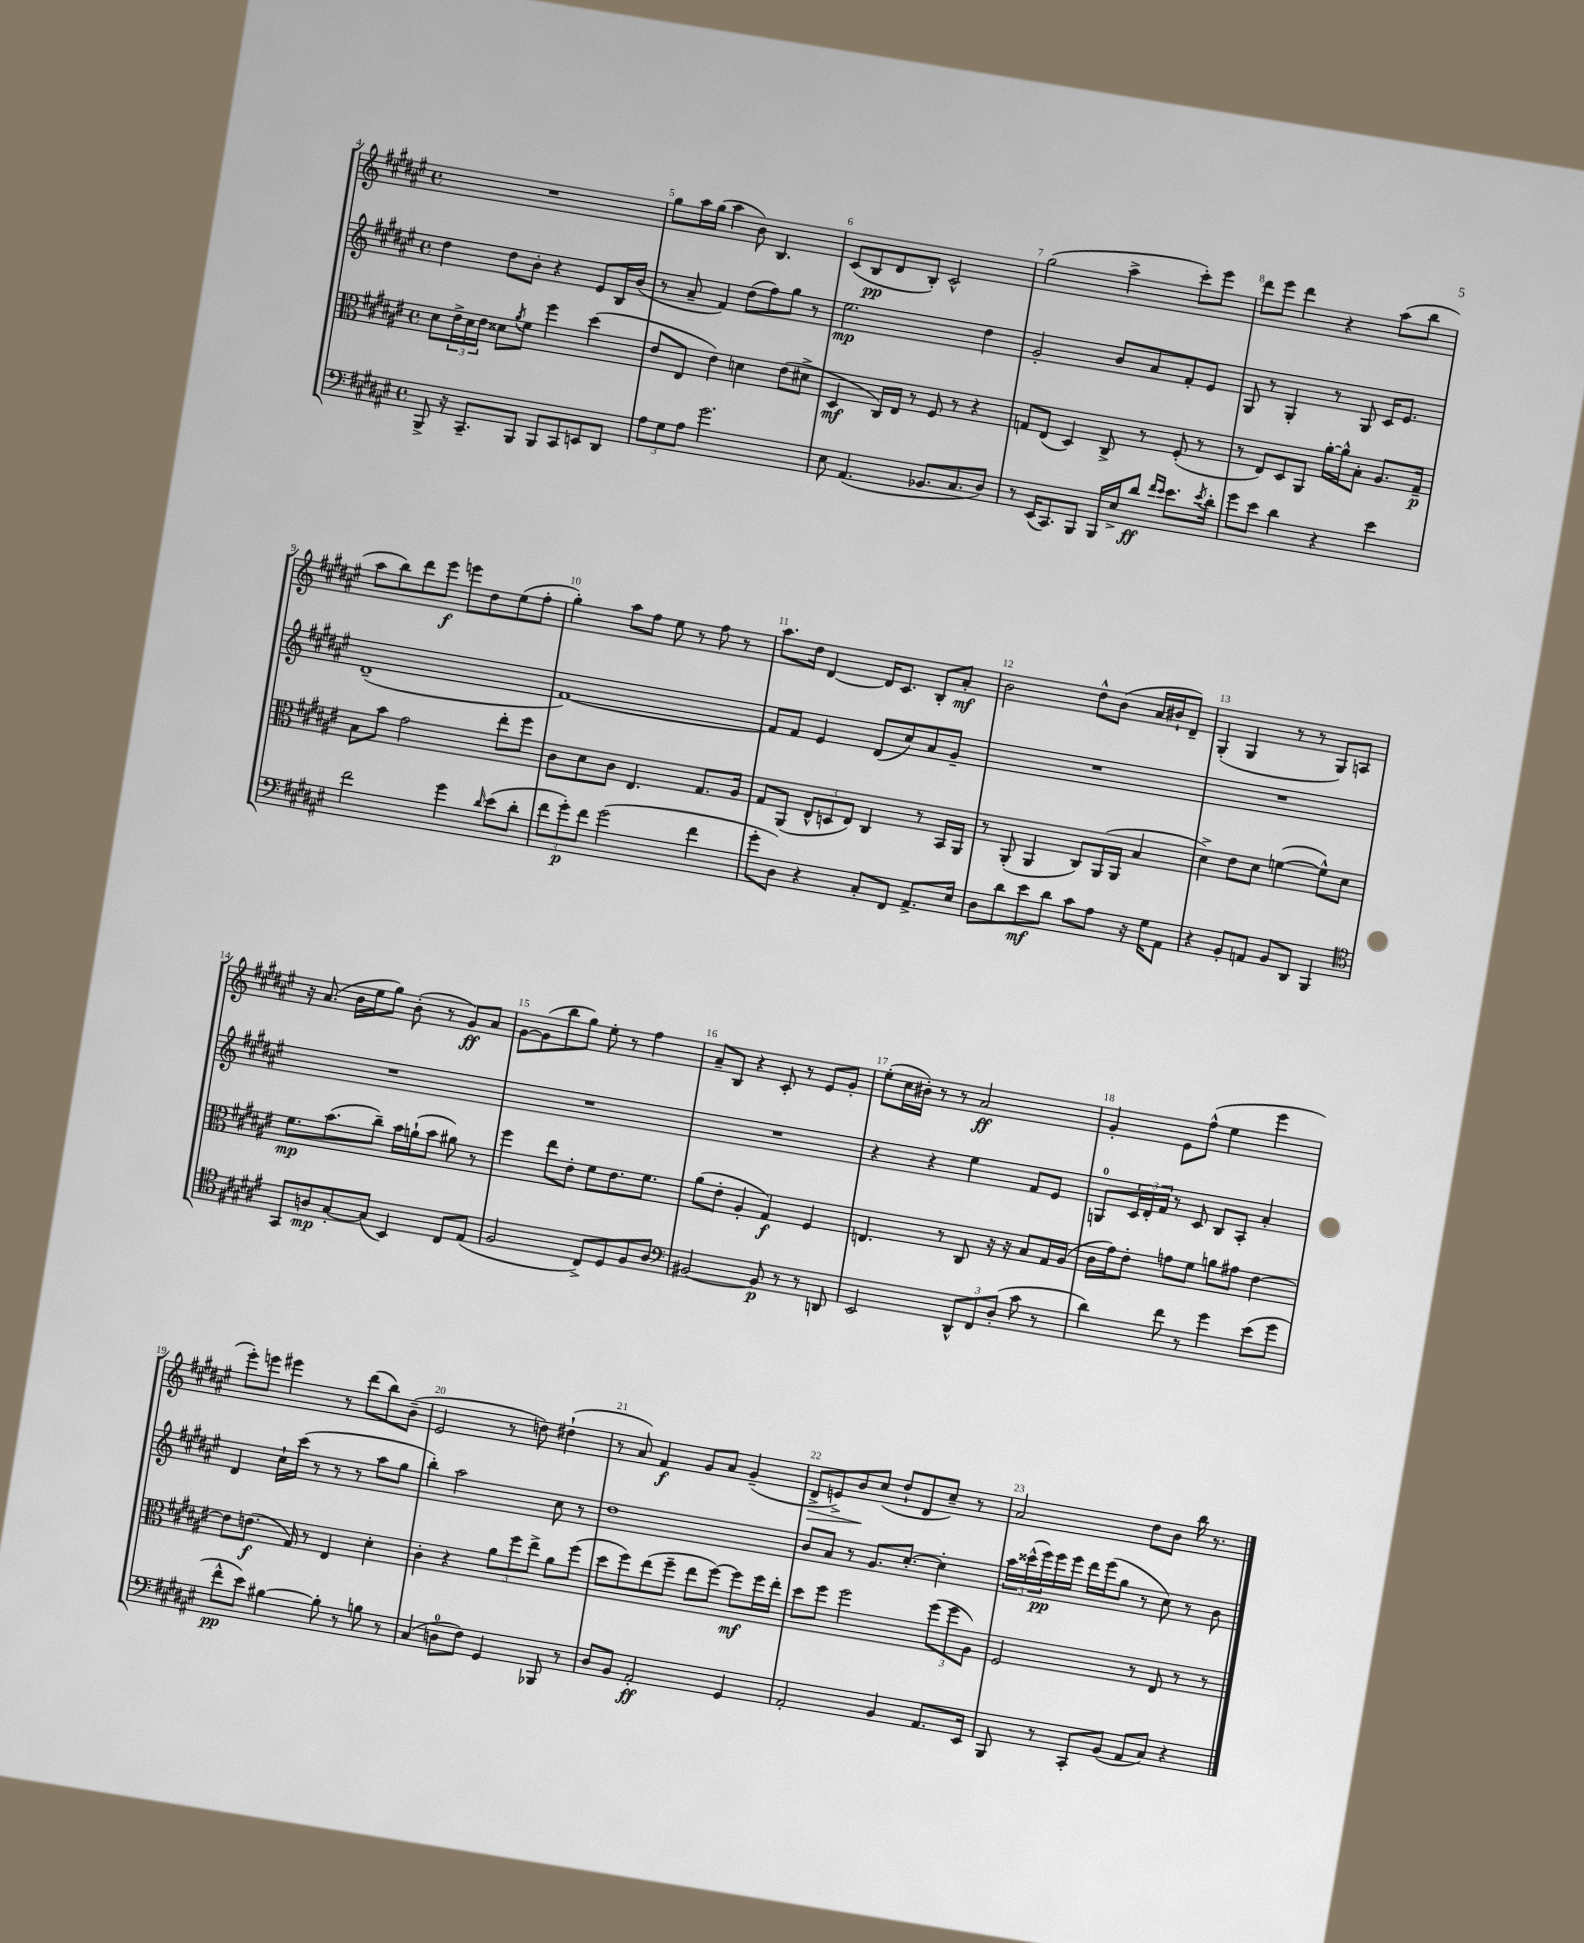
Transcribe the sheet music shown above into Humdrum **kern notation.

**kern	**kern	**kern	**kern
*staff4	*staff3	*staff2	*staff1
*clefF4	*clefC3	*clefG2	*clefG2
*k[f#c#g#d#a#e#]	*k[f#c#g#d#a#e#]	*k[f#c#g#d#a#e#]	*k[f#c#g#d#a#e#]
*M4/4	*M4/4	*M4/4	*M4/4
*met(c)	*met(c)	*met(c)	*met(c)
8BBB^/	8d#\L	4dd#\	1r
16r	24e#^\L	.	.
.	24d#\	.	.
8.CC#~/L	.	.	.
.	24e#\JJ	.	.
.	8d##\L	8dd#\L	.
.	8qa#/	.	.
8BBB/J	8f#\J	8b'\J	.
8BBB/L	4ff#\	4r	.
8CC#/	.	.	.
8EE/	(4dd#\	8e#/L	.
8DD#/J	.	16B/L	.
.	.	(16b/JJ	.
=	=	=	=
12A#\L	8e#/L	8r	8gg#\L
12G#\	.	.	.
.	8E#/J	8a#~/	16aa#\L
12A#\J	.	.	.
.	.	.	(16gg#\JJ
2.g#\	4e#\)	4f#/)	4aa#\
.	4d\	(8dd#\L	8b\)
.	.	8ff#\)	4.B/
.	(8e#\L	8gg#\J	.
.	8d#^\J	8r	.
=	=	=	=
8E#\	4D#/	2.ee#\	(8c#/L
(4.AA#/	.	.	8B/
.	16C#/LL)	.	8d#/
.	16E#/JJ	.	.
.	8r	.	8B'/J)
8.BB-/L	8F#/	.	2c#^^/
.	8r	.	.
8.C#/	.	.	.
.	4r	4dd#\	.
8D#/J)	.	.	.
=	=	=	=
8r	8G/L	2g#'/	(2gg#\
(16EE#/LK	(8E#/J	.	.
8.CC#/)	.	.	.
.	4D#/)	.	.
8BBB/J	.	.	.
16BBB/LL	8C#^/	8b/L	4aa#^\
16E#^/J	.	.	.
8d#/J	8r	8a#/	.
16qqf#/LL	.	.	.
16qqe#/JJ	.	.	.
8.e#\L	(8F#'/	8f#'/	8ccc#'\L)
.	8r	8e#/J	8eee#\J
8qe#/	.	.	.
16d#'\Jk	.	.	.
=	=	=	=
8g#\L	8r	8G#/	8ddd#\L
8e#\J	8E#/L)	8r	8eee#\J
4d#\	8D#/	4G#'/	4ddd#\
.	8AA#/J	.	.
4r	[16a#'\LL	8r	4r
.	16a#^^\]J	.	.
.	8B'\J	8G#/	.
4e#\	8.A#/L	16c#/LK	(8aa#\L
.	.	8.e#/J	.
.	.	.	8bb\J
.	16G#~/Jk	.	.
=	=	=	=
2f#\	8B\L	(1d#~	8aa#\L
.	8b\J	.	8bb\)
.	2g#\	.	8ddd#\
.	.	.	8eee#\J
4g#\	.	.	8eee\L
.	.	.	8dd#\
16qqd#/	.	.	.
(8e#\L	8ee#'\L	.	(8ee#\
8d#'\J	8ff#\J	.	8ff#'\J
=	=	=	=
12f#\L	8c#\L	[1f#)	4gg#'\)
12g#'\)	.	.	.
.	8d#\	.	.
12f#\J	.	.	.
(2g#\	8c#\J	.	8aa#\L
.	4.E#/	.	8ff#\J
.	.	.	8ee#\
.	.	.	8r
4f#\	8.G#/L	.	8ff#\
.	.	.	8r
.	16A#/Jk	.	.
=	=	=	=
8g#'\L	8G#/L	8f#/]L	8.aa#\L
8D#\J)	(8AA#/J	8f#/J	.
.	.	.	16dd#\Jk
4r	12E#^^/L	4e#/	[4d#/
.	12D/	.	.
.	12E#/J)	.	.
8C#'/L	4C#/	(8d#/L	16d#/]LK
.	.	.	8.c#/J
8FF#/J	.	8cc#/)	.
8.AA#^/L	8r	8a#/	8B'/L
.	16BB/LL	8g#~/J	8a#'/J
16E#/Jk	16AA#/JJ	.	.
=	=	=	=
8D#\L	8r	1r	2b\
8d#\	(8AA#'/	.	.
8e#\	4AA#/	.	.
8d#\J	.	.	.
8c#\L	8C#/L)	.	8dd#^^\L
8A#\J	(16AA#/L	.	(8b\J
.	16AA#/JJ	.	.
16r	4B/	.	16a#/LL
16G#\LK	.	.	16b#`/J
8AA#\J	.	.	8d#~/J)
=	=	=	=
4r	4d#^\)	1r	(4G#'/
8BB'/L	8e#\L	.	4G#/
8AA/J	8d#\J	.	.
8BB/L	([4f\	.	8r
8DD#/J	.	.	8r
4BBB/	8f^^\]L)	.	8G#/L)
.	8d#\J	.	8A/J
=	=	=	=
*clefC4	*	*	*
8GG#/L	8.f#\L	1r	16r
.	.	.	(8.a#/
8A/	.	.	.
.	(8.b\	.	.
[8G#'/	.	.	16b\LL
.	.	.	16ee#\J
(8G#/]J	8cc#~\J)	.	8gg#\J)
4BB/)	16b\LL	.	(8b'\
.	(16a`\J	.	.
.	8b\J	.	8r
8C#/L	8a#\)	.	8g#/L)
(8E#/J	8r	.	8a#/J
=	=	=	=
2F#/	4ff#\	1r	[8g#\L
.	.	.	(8g#\]
.	8ee#\L	.	8bb\
.	8e#'\J	.	8gg#\J)
8C#^/L)	8f#\L	.	8ee#'\
8D#/	8.e#\	.	8r
8F#/	.	.	4ff#\
.	8.f#\J	.	.
8A#/J	.	.	.
=	=	=	=
*clefF4	*	*	*
[2BB#/	(8a#\L	1r	8a#~/L
.	8e#'\J	.	8B/J
.	4A#'/	.	4r
8BB#/]	4G#/)	.	8c#'/
8r	.	.	8r
8r	4F#/	.	8e#/L
8DD/	.	.	8g#'/J
=	=	=	=
2EE#/	4.E/	4r	(8ee#'\L
.	.	.	16cc#\L
.	.	.	16b#'\JJ)
.	.	4r	8r
.	8r	.	8r
12DD#^^/L	8C#/	4ee#\	2a#/
12FF#/	.	.	.
.	16r	.	.
(12D#'/J	.	.	.
.	16r	.	.
8c#\	8B/L	8f#/L	.
8r	16G#/L	8e#/J	.
.	(16A#/JJ	.	.
=	=	=	=
4d#\)	16c#\LL	8G/L	4g#'/
.	16g#\J)	.	.
.	8e#'\J	24c#/L	.
.	.	24d#'/	.
.	.	24f#/JJ	.
8f#\	8g\L	8r	8e#\L
8r	8f#\J	8c#/	(8ff#^^\J
4g#\	8a\L	8B/L	4ee#\
.	8g#\J	8A#'/J	.
(8e#\L	[4e#\	4a#'/	4eee#\
8g#\J	.	.	.
=	=	=	=
8f#^^\L	8e#\]L	4d#/	8eee#'\L)
8e#\J)	(8.e\J	.	8eee\J
[4B#\	.	16cc#`\LL	4eee#\
.	16G#/)	(16ccc#\JJ	.
.	8r	8r	.
8B#'\]	4E#/	8r	8r
8r	.	8r	(8ddd#\L
8B\	4d#'\	8aa#\L	8bb\)
8r	.	8gg#\J	(8b~\J
=	=	=	=
(4C#/	4c#'\	4bb'\)	2e#/
8D\L	4r	2aa#\	.
8F#\J)	.	.	.
4GG#/	12a#\L	.	8r
.	12ff#\	.	.
.	.	.	8dd\)
.	12ee#^\J	.	.
8BBB-/	8a#\L	8cc#\	(4dd#`\
8r	(8ff#\J	8r	.
=	=	=	=
8D#/L	8dd#\L	1dd#	8r
8BB/J	8ff#\)	.	8a#/)
2AA#'/	(8ee#\	.	4f#/
.	8ff#~\J	.	.
.	8ee#\L	.	8g#/L
.	[8ff#\J)	.	8a#/J
4GG#/	8ff#\]L	.	(4g#~/
.	16ff#\L	.	.
.	16ee#'\JJ	.	.
=	=	=	=
2AA#'/	8dd#\L	8b/L	8d#^/L
.	8ff#\J	8a#/J	8e^/)
.	2ff#\	8r	8b/
.	.	8.g#/L	(8cc#/J
4BB/	.	.	8dd#`/L
.	.	[8.cc#'/J	.
.	.	.	8d#/
8.AA#/L	(12ff#\L	4cc#'\]	8cc#~/J)
.	12ff#\	.	.
.	.	.	8r
.	12A#\J)	.	.
16EE#/Jk	.	.	.
=	=	=	=
8BBB/	2F#/	24aa#\LL	2a#/
.	.	(24ccc##^^\	.
.	.	24eee#\)	.
8r	.	16eee#\	.
.	.	16eee#\JJ	.
8CC#'/L	.	16ddd#\LL	.
.	.	(16eee#\J	.
(8BB/J	.	8gg#\J	.
8AA#/L	8r	8r	8dd#\L
8C#/J)	8E#/	8cc#\)	8b\J
4r	8r	8r	16bb\
.	.	.	8.r
.	8r	8b\	.
==	==	==	==
*-	*-	*-	*-
